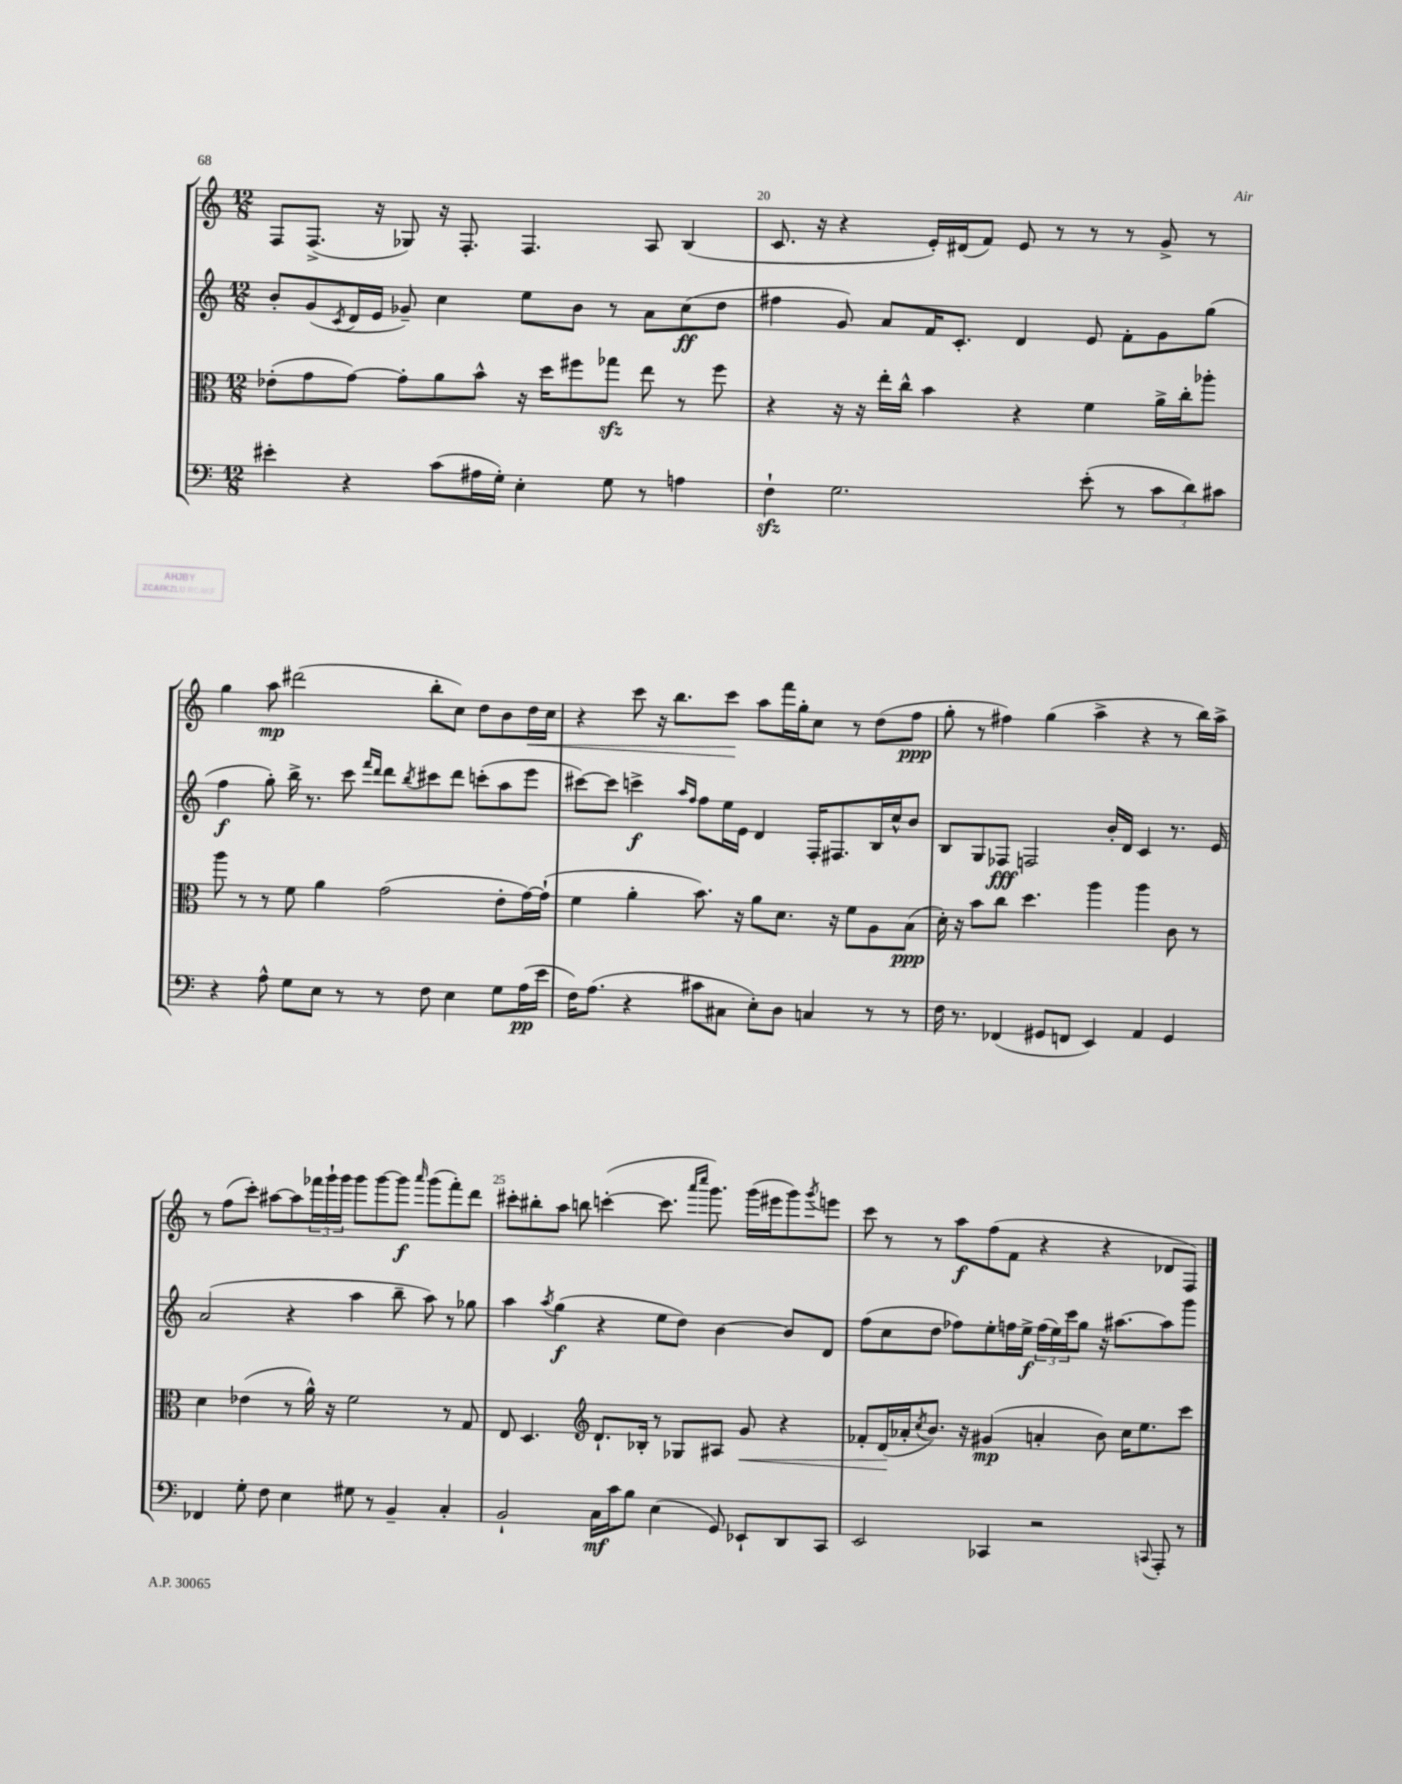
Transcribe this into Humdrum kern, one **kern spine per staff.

**kern	**kern	**kern	**kern
*staff4	*staff3	*staff2	*staff1
*clefF4	*clefC3	*clefG2	*clefG2
*k[]	*k[]	*k[]	*k[]
*M12/8	*M12/8	*M12/8	*M12/8
4e#'	(8e-'	8b'	8F
.	8g	(8g	(8.F^
.	.	8qc	.
4r	[8g)	16d	.
.	.	16e	16r
.	8g']	8g-~)	8G-)
(8c	8a	4cc	16r
.	.	.	8.F'
16A#	8b^^	.	.
16G')	.	.	.
4E'	16r	8ee	4.F
.	16dd	.	.
.	8ff#	8b	.
8G	8gg-	8r	.
8r	8ee	8a	8A
4A	8r	(8cc	(4B
.	8ff#	8dd	.
=	=	=	=
4F`	4r	4ff#	8.c
.	.	.	16r
2.G	16r	8g)	4r
.	16r	.	.
.	16ee'	8a	.
.	16cc^^	.	.
.	4b	16f	16e')
.	.	8.c'	(16d#
.	.	.	8f)
.	4r	4d	8e
.	.	.	8r
(8e'	4f	8e	8r
8r	.	8f'	8r
12c	16a^	8g	8g^
.	16cc'	.	.
12d)	.	.	.
.	8aa-'	(8gg	8r
12c#	.	.	.
=	=	=	=
4r	8aa	4ff	4gg
.	8r	.	.
8A^^	8r	8gg')	8aa
8G	8f	16bb^	(2ddd#
.	.	8.r	.
8E	4a	.	.
8r	.	8ccc	.
.	.	16qqfff	.
.	.	16qqddd	.
8r	(2g	8ddd	.
.	.	8qbb	.
8F	.	8ccc#	8bb'
4E	.	8ddd	8cc)
.	.	(8ccc'	8dd
8G	8e'	8aa	8b
(16A	[16g)	8eee	16dd
16e	(16g`]	.	16cc
=	=	=	=
16F)	4f	[8ccc#)	4r
(8.A	.	.	.
.	.	8ccc#]	.
4r	4a'	4ccc^	8ccc
.	.	.	16r
.	.	.	8.bb
.	.	16qqaa	.
.	.	16qqff	.
8c#	8.b)	8ff	.
8C#	.	16ee	8ccc
.	16r	16e	.
8E')	8a	4d	8aa
8D	8.d	.	16fff
.	.	.	16gg'
4C	.	16F'	8cc
.	16r	8.F#	.
.	8f	.	8r
8r	8A	16B	(8dd
.	.	16cc^^	.
8r	(8B	8b	8ff
=	=	=	=
16F	16d')	8B	8gg'
8.r	16r	.	.
.	8b	8G	8r
(4FF-	8cc	8F-	4ff#)
.	4.dd	2F	.
8GG#	.	.	(4gg
8FF	.	.	.
4EE)	4aa	.	4aa^
.	.	16b'	.
.	.	16d	.
4AA	4aa	4c	4r
4GG#	8c	8.r	8r
.	8r	.	16bb)
.	.	16e	16aa^
=	=	=	=
4FF-	4d	(2a	8r
.	.	.	(8ff
8G'	(4e-	.	8ccc')
8F	.	.	[8aa#
4E	8r	4r	8aa#]
.	16a^^)	.	24fff-
.	.	.	24ggg`
.	16r	.	.
.	.	.	24ggg
8G#	2f	4aa	8ggg
8r	.	.	[8ggg
4BB~	.	8bb~	8ggg]
.	.	.	16qqaaa
.	.	8aa)	(8ggg
4C'	8r	8r	8fff-')
.	8G	8gg-	8ddd
=	=	=	=
2BB`	8E	4aa	8ccc#'
.	4.D	.	8bb#'
.	.	8qaa	.
.	.	(4gg	8aa
.	.	.	8bb
*	*clefG2	*	*
16C	8.d`	4r	([4ccc'
16c	.	.	.
8B	.	.	.
.	16B-'	.	.
(4E	8r	8ee	8.ccc]
.	8G-	8dd)	.
.	.	.	16qqaaa
.	.	.	16qqcccc
.	.	.	8.ggg)
8GG)	8A#	[4b	.
8EE-`	8g	.	(16ggg
.	.	.	16eee#
8DD	4r	8b]	8ggg)
.	.	.	8qggg
8CC	.	8d	8eee
=	=	=	=
2EE	8f-'	(8ff	8ccc
.	(16d	8cc	8r
.	16a-'	.	.
.	8qcc	.	.
.	8.b)	8dd	8r
.	.	8ff-)	8aa
.	16r	.	.
4CC-	(4g#	8ee'	(8ff
.	.	16ff	8f
.	.	16ee^	.
2r	4a'	(24ff	4r
.	.	24ee)	.
.	.	24ccc	.
.	.	8gg	.
.	8b)	16r	4r
.	.	[8.aa#	.
.	16cc	.	.
.	8.ee	.	.
8qqCC	.	.	.
8AAA'	.	8aa#]	8d-
8r	8ccc	8ggg	8F)
==	==	==	==
*-	*-	*-	*-
